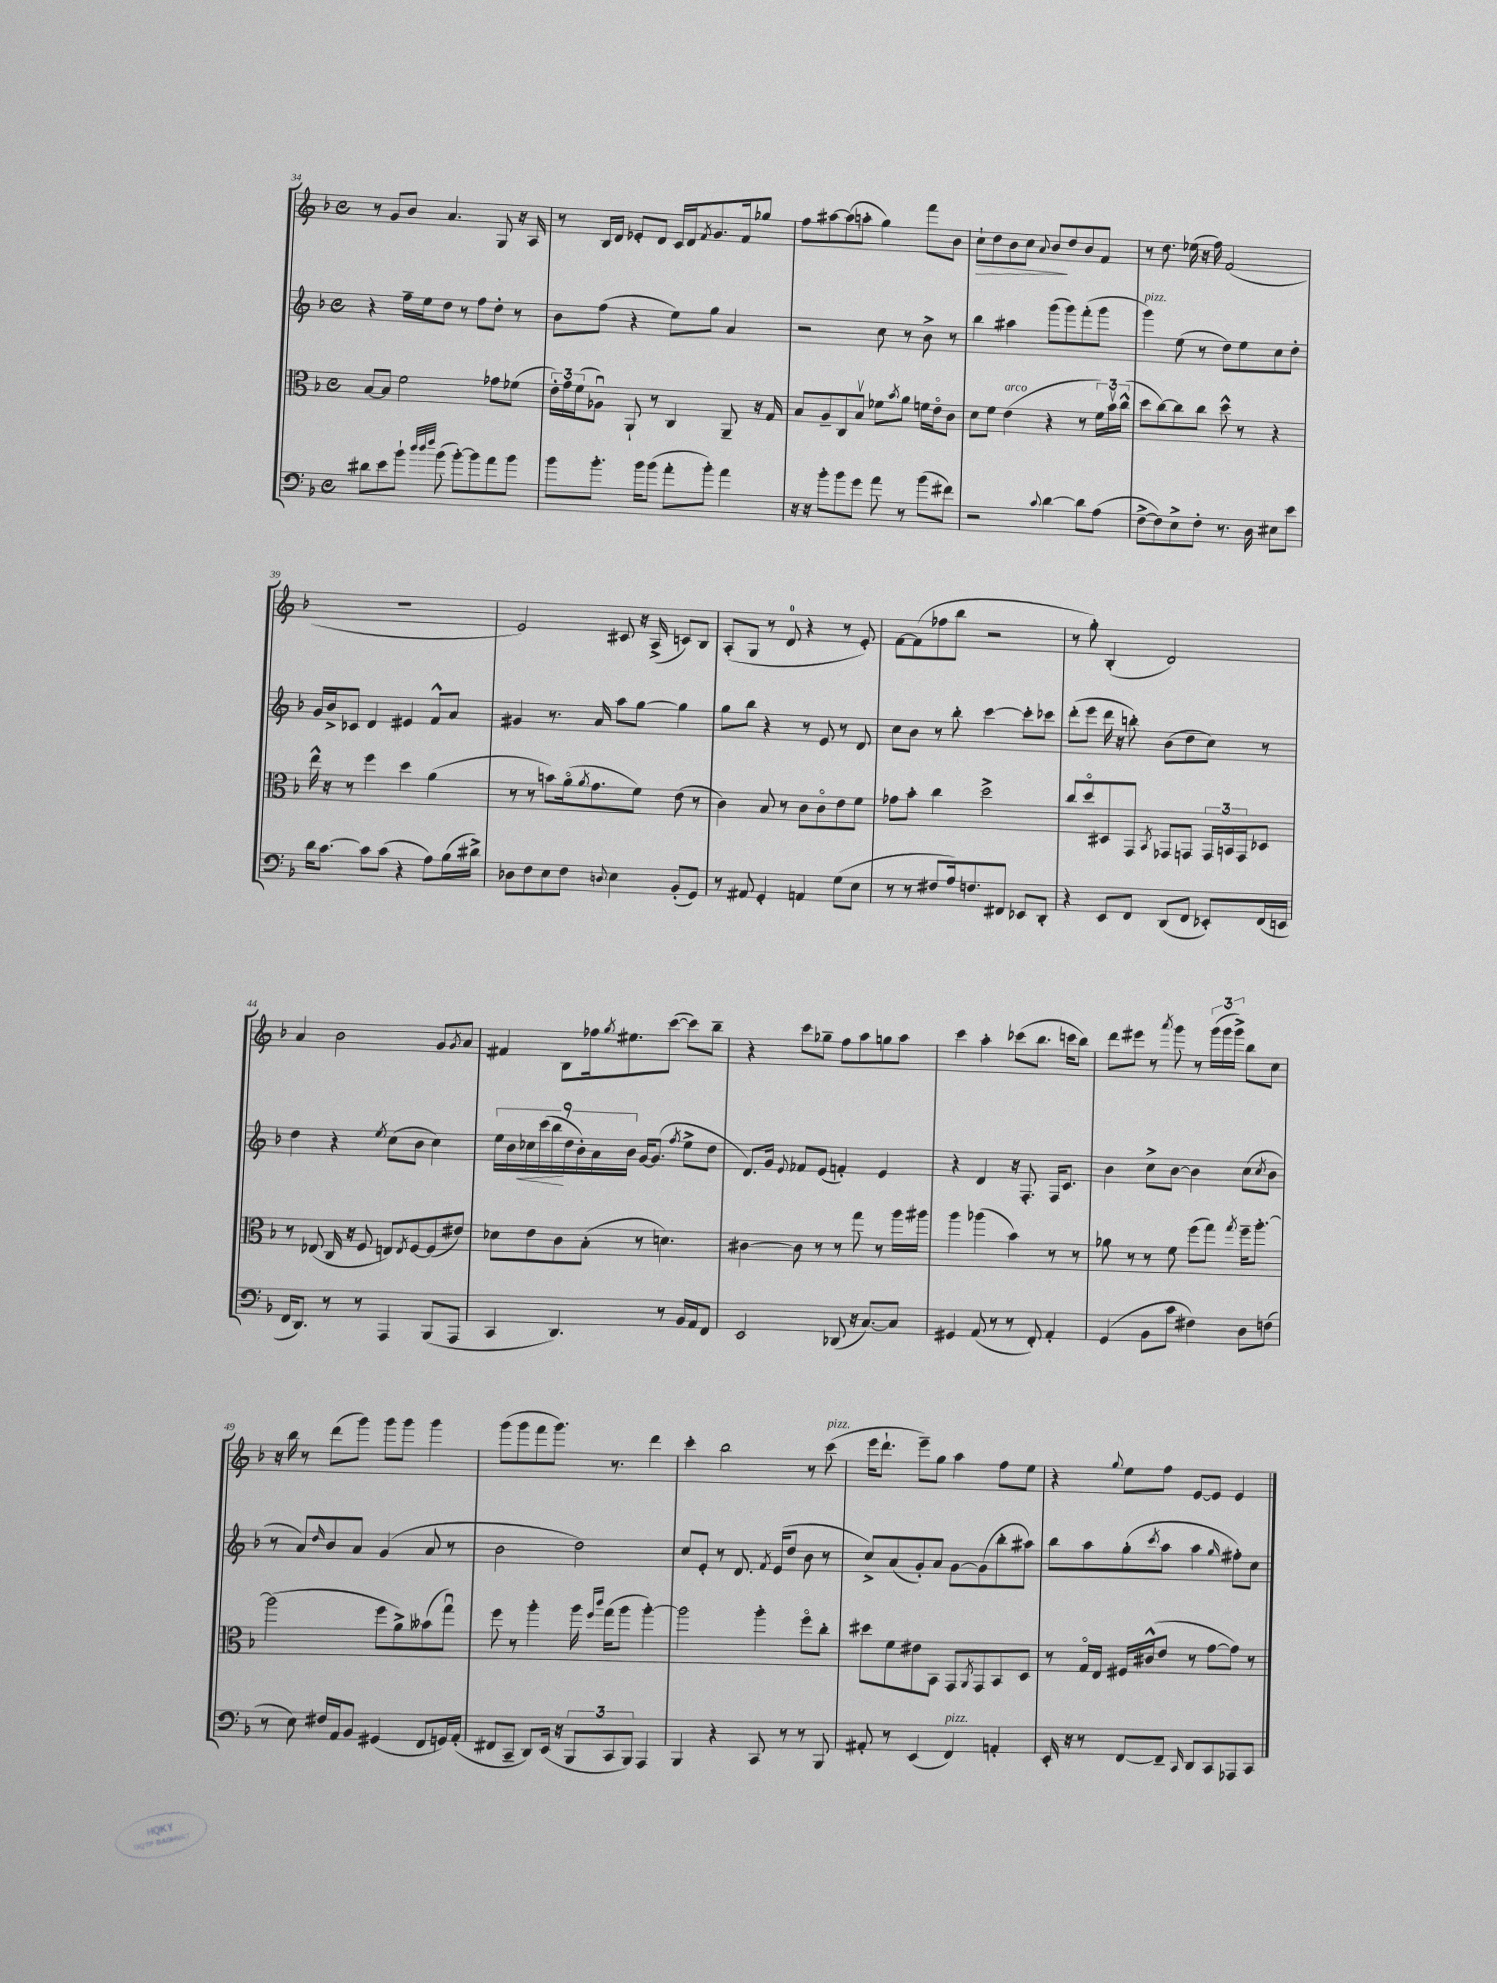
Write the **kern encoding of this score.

**kern	**kern	**kern	**kern
*staff4	*staff3	*staff2	*staff1
*clefF4	*clefC3	*clefG2	*clefG2
*k[b-]	*k[b-]	*k[b-]	*k[b-]
*M4/4	*M4/4	*M4/4	*M4/4
*met(c)	*met(c)	*met(c)	*met(c)
8d#\L	[8B-/L	4r	8r
8e\	8B-/]J	.	8g/L
8b-`\J	2f\	16ff~\LL	8b-/J
.	.	16ee\J	.
32qqdd/LLL	.	.	.
32qqdd/	.	.	.
32qqff/JJJ	.	.	.
(8b-\	.	8dd\J	4.a/
[8b-'\L)	.	8r	.
8b-\]	.	8ff\L	.
8a\	8g-\L	8dd'\J	8G/
8b-\J	(8f-\J	8r	16r
.	.	.	16A/
=	=	=	=
8b-\L	24e'\LL)	8b-\L	8r
.	24g\	.	.
.	(24f\J	.	.
8.b-'\J	8A-u\J)	(8ff\J	16B-/LL
.	.	.	16d/JJ
.	8AA`/	4r	8e-'/L
16b-\LK	.	.	.
(8b-\J	8r	.	8d/J
8a'\L	4C/	8ee\L)	16c/LL
.	.	.	16d/J
.	.	.	8qf/
8b-'\J)	.	8gg\J	8.g/
4a\	8AA~/	4a/	.
.	.	.	16f/k
.	16r	.	8gg-/J
.	16G/	.	.
=	=	=	=
16r	8B-/L	2r	8ff\L
16r	.	.	.
8b-'\L	8A~/	.	[8aa#\
8b-\	8C/	.	(8aa#\]
8g\J	8B-v/J	.	8aa'\J
8a\	8f-\L	8cc\	4gg\)
.	8qb-/	.	.
8r	8a\J	8r	.
(8b-\L	16f\LL	8b-^\	8fff\L
.	16eo\J	.	.
8f#\J)	8c\J	8r	8b-\J
=	=	=	=
2r	8d\L	4bb-\	8cc`\L
.	8f\J	.	8dd\
.	(4e\	4aa#\	8b-\
.	.	.	8cc\J
8qqc/	.	.	8qqa/
[4d\	4r	(8ggg\L	8b-/L
.	.	8ggg\)	8dd/
8d\]L	8r	(8fff'\	8b-/
(8A\J	24f\LL)	8ggg\J	8f/J
.	24b-v\	.	.
.	(24cc^^\JJ	.	.
=	=	=	=
[8F^\L	8dd\L	4ggg\)	8r
8F\])	[8cc\)	.	8.dd\
8E^\	8cc\]	(8ee\	.
.	.	.	(16ee-\
8F'\J	8cc\J	8r	16r
.	.	.	16ff\)
8.r	8dd^^\	8dd\L)	(2f/
.	8r	8ee\	.
16D\	.	.	.
8E#\L	4r	8cc\	.
8e\J	.	8dd'\J	.
=	=	=	=
16d\LK	16ee^^\	16g/LL	1r
[8.c\J	16r	16b-^/J	.
.	8r	8c-/J	.
8c\]L	4ff\	4d/	.
(8c\J	.	.	.
4r	4dd\	4e#/	.
8A\L)	(4a\	8f^^/L	.
(16B-\L	.	8a/J	.
16d#^\JJ)	.	.	.
=	=	=	=
8D-\L	8r	4g#/	2e/)
8F\	8r	.	.
8E\	8b\L)	8.r	.
8F\J	(16ao\k	.	.
.	8qa/	.	.
.	8.g\	16a/	.
8qqD/	.	.	.
4E\	.	8aa\L	8c#/
.	8f\J)	[8gg\J	16r
.	.	.	(16A^/
(8BB-'/L	(8e\	4gg\]	8c/L)
8GG/J)	8r	.	8B-/J
=	=	=	=
8r	4c\)	8gg\L	(8A'/L
8AA#/	.	8bb-\J	8G/J
4GG'/	8B-/	4r	8r
.	8r	.	8d/
4AA/	8c\L	8r	4r
.	8co\	8e/	.
(8G\L	8e\	8r	8r
8E\J	8f\J	8d/	8e'/)
=	=	=	=
8r	8g-\L	8cc\L	[8f\L
8r	8b-'\J	8b-\J	(8f\]
8F#/L	4cc\	8r	8ff-\
16A/k)	.	8bb-'\	8bb-\J
8.F/	.	.	.
.	2dd^\	[4ccc\	2r
8FF#/J	.	.	.
8EE-/L	.	8ccc'\]L	.
8DD'/J	.	8ccc-\J	.
=	=	=	=
4r	8cc/L	(8ddd'\L	8r
.	8ddo/	8eee\J	8gg'\)
8EE/L	8D#/	16ddd\	(4B-'/
.	.	16r	.
8FF/J	8GG/J	8bb'\)	.
.	8qBB-/	.	.
(8DD/L	8GG-/L	(8b-\L	2d/)
8FF/J	8GG/J	8dd\	.
8EE-'/L)	24GG/LL	8cc\J)	.
.	24BB/	.	.
.	24GG/J	.	.
(16FF/L	8D-/J	8r	.
16EE/JJ	.	.	.
=	=	=	=
16FF/LK	8r	4dd\	4a/
8.DD/J)	.	.	.
.	(8E-/	.	.
8r	16C/	4r	2b-\
.	16r	.	.
8r	8F/	.	.
.	.	8qee/	.
4AAA/	8E/L)	(8cc\L	.
.	8qE/	.	.
.	[8F/	8b-\J	.
(8BBB-/L	(8F/]	4cc\)	8g/L
.	.	.	8qg/
8AAA/J	8e#/J)	.	8a/J
=	=	=	=
4CC/	8d-\L	18ee\LL	4f#/
.	.	18b-\	.
.	.	18cc-\	.
.	8e\	.	.
.	.	(18ccc\	.
.	.	18bb-\	.
4.DD/)	8c\	.	8B-\L
.	.	18dd\	.
.	.	18b-'\)	.
.	(8B-'\J	.	16ff-\k
.	.	18a\	.
.	.	.	8qgg/
.	.	.	8.ee#\
.	.	18b-\JJ	.
.	8r	[16g/LK	.
.	.	(8.g/]J	.
8r	4.d\)	.	([8ccc\J
.	.	8qff/	.
16BB-/LL	.	8ee^\L	8ccc\]L)
16AA/J	.	.	.
8FF/J	.	8dd\J	8bb-~\J
=	=	=	=
2EE/	[4c#\	8.d/L)	4r
.	.	16g/Jk	.
.	.	8qqe/	.
.	8c#\]	8f-/L	8ccc\L
.	8r	(8e/J	8gg-~\J
(8DD-/	8r	4f'/)	8ff\L
16r	8gg\	.	8aa\
[8.C/L)	.	.	.
.	8r	4e/	8gg\
8C/]J	16aa\LL	.	8aa\J
.	16aa#\JJ	.	.
=	=	=	=
4GG#/	4aa\	4r	4ccc\
(8AA/	(4aa-\	4d/	4aa'\
8r	.	.	.
8r	4b-\)	16r	(8ccc-\L
.	.	8.F'/	.
8FF'/)	.	.	8.bb-\J
4AA'/	8r	16F/LK	.
.	.	8.c/J	16ccc\LK
.	8r	.	8bb-\J)
=	=	=	=
(4GG/	8a-\	4b-\	8ddd\L
.	8r	.	8eee#\J
8BB-\L	8r	8cc^\L	8r
.	.	.	8qaaa/
8c\J	8f\	[8b-\J	8ggg\
4F#\)	(8ff\L	4b-\]	8r
.	8gg\J)	.	(24ggg\LL
.	.	.	24ggg\
.	.	.	24ggg^\JJ)
.	8qgg/	.	.
8D\L	16ff~\LK	(8cc\L	8bb-\L
.	[8.aa'\J	.	.
.	.	8qcc/	.
(8F\J	.	8b-\J	8cc\J
=	=	=	=
8r	(2aa\]	8r	16r
.	.	.	16bb-\
8E\)	.	8a/L)	8r
.	.	16qqdd/	.
16F#/LL	.	8b-/	(8ddd\L
16AA/J	.	.	.
8BB-/J	.	8a/J	8ggg\J)
(4GG#/	8ff\L	(4g/	8ggg\L
.	8a^\)	.	8ggg\J
8FF/L	(8b--\	8a/	4ggg\
16GG/L)	8ggu\J)	8r	.
(16AA'/JJ	.	.	.
=	=	=	=
8FF#/L	8ff\	2b-\	(8ggg\L
8CC~/J	8r	.	8ggg\
8DD/L)	4aa'\	.	8fff\
(16EE/Jk	.	.	8.ggg\J)
16r	.	.	.
12BBB-/L	16aa\	2dd\)	.
.	16qqff/LL	.	.
.	16qqccc/JJ	.	.
.	(16gg\LK	.	8.r
12CC/	.	.	.
.	8aa\J	.	.
12BBB-/J)	.	.	.
4AAA/	[4aa'\)	.	4ddd\
=	=	=	=
4BBB-/	2aa\]	8cc/L	4ccc'\
.	.	8e'/J	.
4r	.	8r	2bb-\
.	.	8.d/	.
8CC/	4aa'\	.	.
.	.	8qf/	.
.	.	(16e/LK	.
8r	.	8dd/J	.
8r	8ffo\L	8b-\	8r
8BBB-/	8cc'\J	8r	(8ccc\
=	=	=	=
8AA#'/	8dd#\L	8cc^/L)	16eee\LK
.	.	.	8.ddd`\J
8r	8f\	(8a/	.
(4EE/	8e#\	8g'/)	8eee~\L)
.	8BB-\J	8a/J	8gg\J
4FF/)	8GG/L	[8g\L	4aa\
.	8qAA/	.	.
.	8GG/	(8g\]	.
4AA'/	8BB-/	8bb-'\	8ff\L
.	8D/J	8aa#\J)	8ee\J
=	=	=	=
16EE'/	8r	8bb-\L	4r
16r	.	.	.
8r	16Go/LL	8aa\	.
.	16E/JJ	.	.
.	.	.	8qqgg/
[8FF/L	16F#/LL	(8gg'\	8ee\L
.	(16c#^^/J	.	.
.	.	8qccc/	.
8FF~/]J	8e/J	8aa\J	8ff\J
16qqCC/	.	.	.
8DD/L	8r	4aa\	[8e/L
8CC/	[8g\L	.	8e/]J
.	.	16qqgg/	.
8AAA-/	8g\]J)	8ff#'\L)	4e/
8CC/J	8r	8cc\J	.
==	==	==	==
*-	*-	*-	*-
